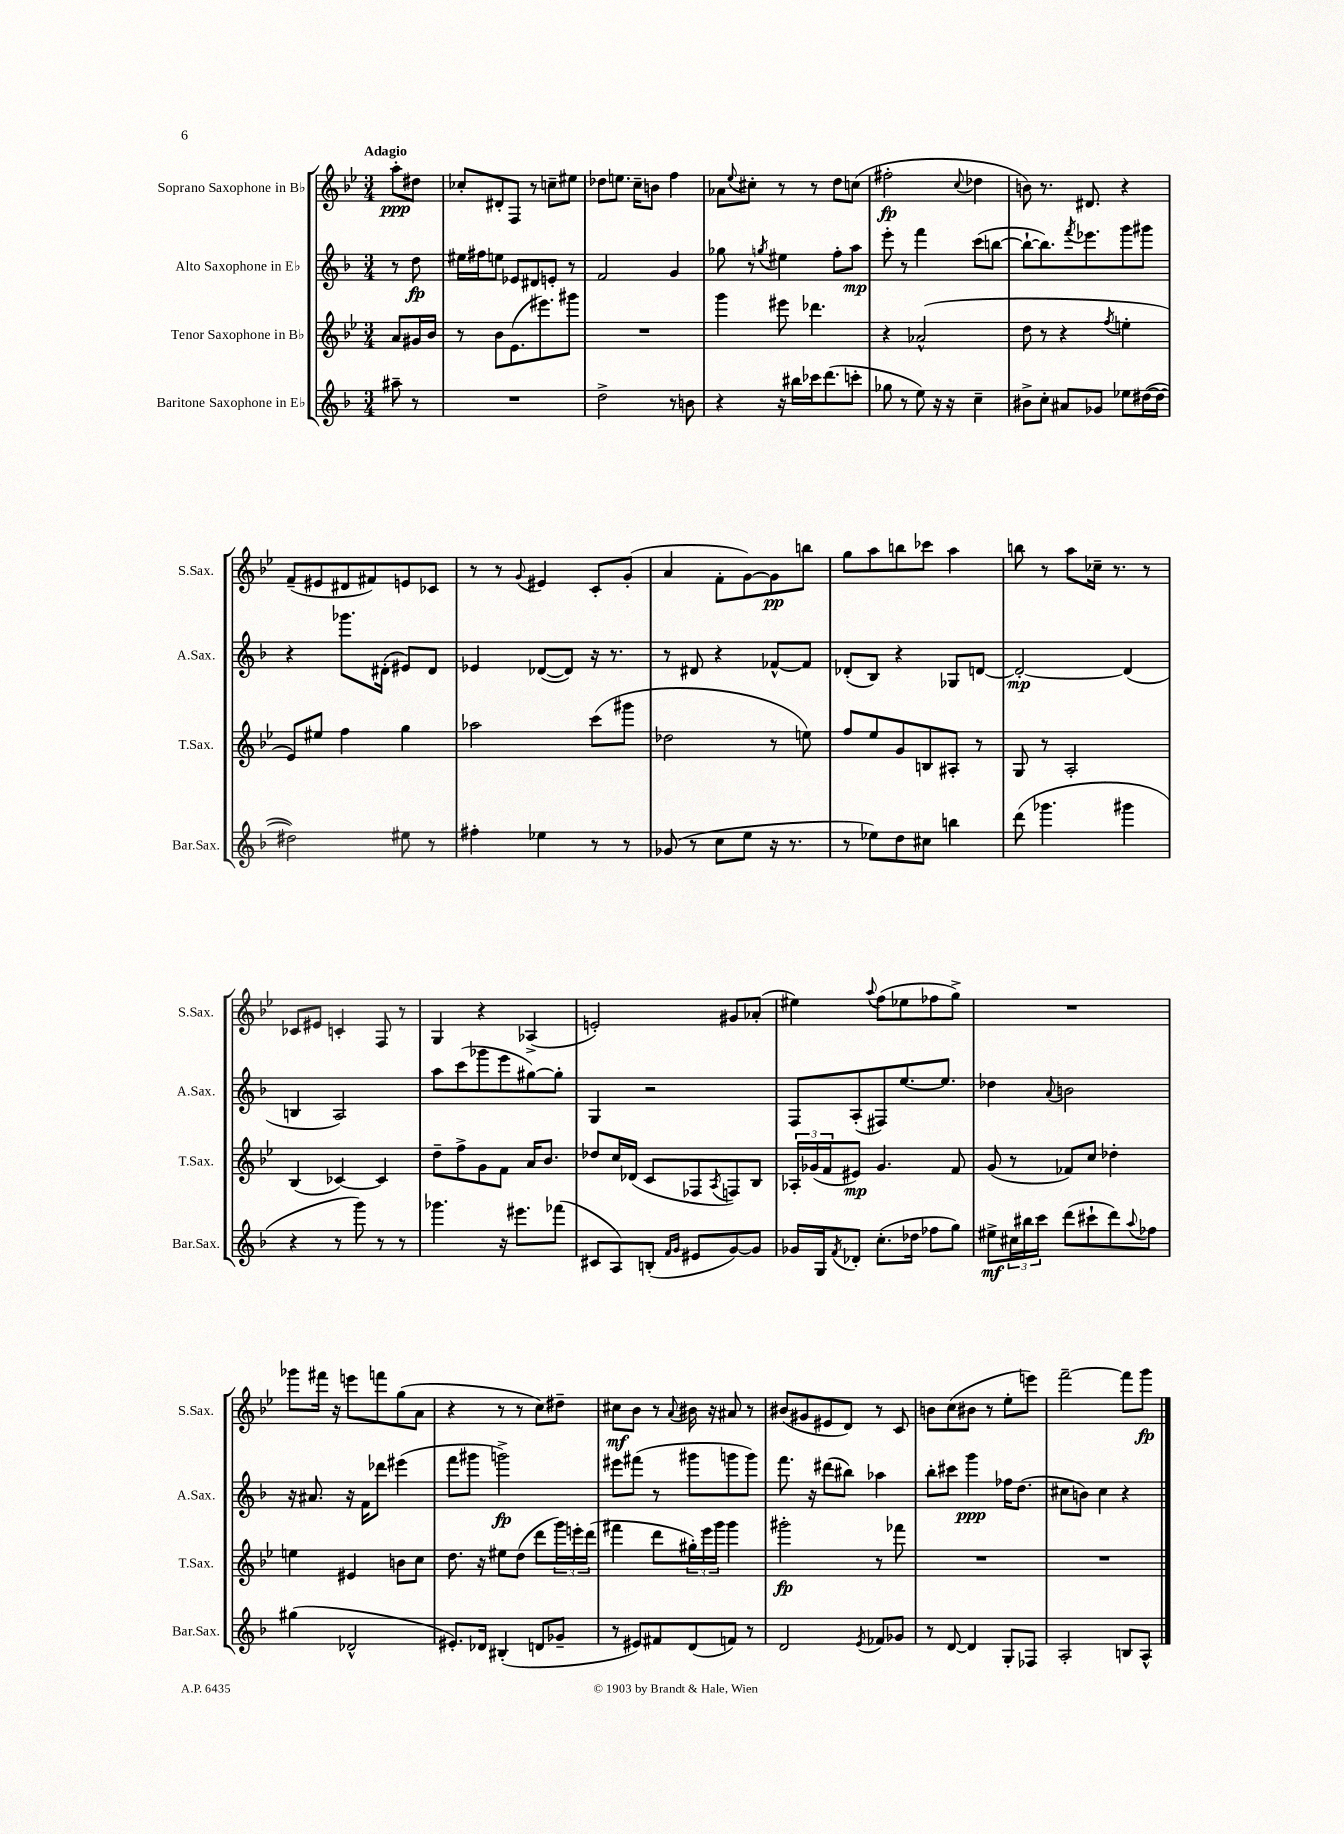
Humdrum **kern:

**kern	**dynam	**kern	**dynam	**kern	**dynam	**kern	**dynam
*part4	*part4	*part3	*part3	*part2	*part2	*part1	*part1
*staff4	*staff4	*staff3	*staff3	*staff2	*staff2	*staff1	*staff1
*I"Baritone Saxophone in E♭	*	*I"Tenor Saxophone in B♭	*	*I"Alto Saxophone in E♭	*	*I"Soprano Saxophone in B♭	*
*I'Bar.Sax.	*	*I'T.Sax.	*	*I'A.Sax.	*	*I'S.Sax.	*
*clefG2	*	*clefG2	*	*clefG2	*	*clefG2	*
*k[b-]	*	*k[b-e-]	*	*k[b-]	*	*k[b-e-]	*
*M3/4	*	*M3/4	*	*M3/4	*	*M3/4	*
=	=	=	=	=	=	=	=
!	!	!	!	!	!	!LO:TX:a:B:t=Adagio	!
8aa#X~\	.	8a/L	.	8r	.	8aa'\L	ppp
8r	.	16g#X/L	.	8dd\	fp	8dd#X\J	.
.	.	16b-/JJ	.	.	.	.	.
=1	=1	=1	=1	=1	=1	=1	=1
2.r	.	8r	.	16ee#X\LL	.	8cc-X'/L	.
.	.	.	.	16ff#X\J	.	.	.
.	.	8b-\L	.	8een\J	.	8d#X'/	.
.	.	(8.e-\	.	8e-X/L	.	8F/J	.
.	.	.	.	8d#X/	.	8r	.
.	.	8.eee#X\)	.	.	.	.	.
.	.	.	.	8en'/J	.	8ccn~\L	.
.	.	8ggg#X\J	.	8r	.	8ee#X\J	.
=2	=2	=2	=2	=2	=2	=2	=2
2dd^\	.	2.r	.	2f/	.	8dd-X\L	.
.	.	.	.	.	.	8.een\J	.
.	.	.	.	.	.	16cc~\KL	.
.	.	.	.	.	.	8bn\J	.
8r	.	.	.	4g/	.	4ff\	.
8bn\	.	.	.	.	.	.	.
=3	=3	=3	=3	=3	=3	=3	=3
4r	.	4ggg\	.	8gg-X\	.	8a-X\L	.
.	.	.	.	.	.	8qqee-/	.
.	.	.	.	8r	.	8cc#X'\J	.
.	.	.	.	8qggn/	.	.	.
16r	.	8eee#X\	.	4ee#X\	.	8r	.
16bb#X\LL	.	.	.	.	.	.	.
16ccc-X\J	.	4.ddd-X\	.	.	.	8r	.
(8.ddd\	.	.	.	.	.	.	.
.	.	.	.	8ff'\L	.	8dd\L	.
8cccn'\J	.	.	.	8aa\J	mp	(8ccn\J	.
=4	=4	=4	=4	=4	=4	=4	=4
8gg-X\	.	4r	.	8eee'\	.	2ff#X'\	fp
8r	.	.	.	8r	.	.	.
8ee\)	.	(2a-X^^/	.	4fff\	.	.	.
16r	.	.	.	.	.	.	.
16r	.	.	.	.	.	.	.
.	.	.	.	.	.	8qqcc/	.
4cc~\	.	.	.	(8ccc\L	.	4dd-X\	.
.	.	.	.	[8bbn\J	.	.	.
=5	=5	=5	=5	=5	=5	=5	=5
8b#X^\L	.	8dd\	.	8bb`\L_	.	8bn\)	.
8cc'\J	.	8r	.	8.bb\])	.	8.r	.
8a#X/L	.	4r	.	.	.	.	.
.	.	.	.	8qfff/	.	.	.
.	.	.	.	8.eee-X\	.	8.d#X/	.
8g-X/J	.	.	.	.	.	.	.
.	.	8qff/	.	.	.	.	.
8ee-X\L	.	4een'\	.	8ggg\	.	4r	.
([16dd#X\L	.	.	.	8ggg#X\J	.	.	.
16dd#\JJ_	.	.	.	.	.	.	.
!!LO:LB:g=z
=6	=6	=6	=6	=6	=6	=6	=6
2dd#X\])	.	8e-/L)	.	4r	.	(8f~/L	.
.	.	8ee#X/J	.	.	.	8e#X/	.
.	.	4ff\	.	8.ggg-X\L	.	8d#X/	.
.	.	.	.	.	.	8f#X/)	.
.	.	.	.	(16d#X'\Jk	.	.	.
8ee#X\	.	4gg\	.	8e#X/L)	.	8en/	.
8r	.	.	.	8d#/J	.	8c-X/J	.
=7	=7	=7	=7	=7	=7	=7	=7
4ff#X'\	.	2aa-X\	.	4e-X/	.	8r	.
.	.	.	.	.	.	8r	.
.	.	.	.	.	.	8qqg/	.
4ee-X\	.	.	.	([8d-X/L	.	4e#X/	.
.	.	.	.	8d-/J])	.	.	.
8r	.	(8ccc\L	.	16r	.	8c'/L	.
.	.	.	.	8.r	.	.	.
8r	.	8ggg#X\J	.	.	.	(8g'/J	.
=8	=8	=8	=8	=8	=8	=8	=8
(8g-X/	.	2dd-X\	.	8r	.	4a/	.
8r	.	.	.	8d#X/	.	.	.
8cc\L	.	.	.	4r	.	8f'\L	.
8ee\J	.	.	.	.	.	[8g\)	.
16r	.	8r	.	[8f-X^^/L	.	8g\]	pp
8.r	.	.	.	.	.	.	.
.	.	8een\)	.	8f-/J]	.	8bbn\J	.
=9	=9	=9	=9	=9	=9	=9	=9
8r	.	8ff/L	.	(8d-X'/L	.	8gg\L	.
8ee-X\L)	.	8ee-/	.	8B-/J)	.	8aa\	.
8dd\	.	8g/	.	4r	.	8bbn\	.
8cc#X\J	.	8Bn/	.	.	.	8ccc-X\J	.
4bbn\	.	8A#X'/J	.	8G-X/L	.	4aa\	.
.	.	8r	.	[8dn/J	.	.	.
=10	=10	=10	=10	=10	=10	=10	=10
(8ddd\	.	8G/	.	2d'/_	mp	8bbn\	.
4.ggg-X\	.	8r	.	.	.	8r	.
.	.	2A'/	.	.	.	8aa\L	.
.	.	.	.	.	.	16cc-X~\Jk	.
.	.	.	.	.	.	8.r	.
4ggg#X\	.	.	.	(4d/]	.	.	.
.	.	.	.	.	.	8r	.
!!LO:LB:g=z
=11	=11	=11	=11	=11	=11	=11	=11
4r	.	(4B-/	.	4Bn/	.	8c-X/L	.
.	.	.	.	.	.	8e#X/J	.
8r	.	[4c-X/)	.	2A/)	.	4cn'/	.
8ggg\)	.	.	.	.	.	.	.
8r	.	4c-/]	.	.	.	8F/	.
8r	.	.	.	.	.	8r	.
=12	=12	=12	=12	=12	=12	=12	=12
4.ggg-X\	.	8dd~\L	.	8aa\L	.	4G/	.
.	.	8ff^\	.	(8ccc\	.	.	.
.	.	8g\	.	8ggg-X\	.	4r	.
16r	.	8f\J	.	8eee\	.	.	.
8.eee#X\L	.	.	.	.	.	.	.
.	.	16a/KL	.	[8gg#X\)	.	(4A-X^/	.
.	.	8.b-/J	.	.	.	.	.
(8fff-X\J	.	.	.	8gg#'\J]	.	.	.
=13	=13	=13	=13	=13	=13	=13	=13
8c#X/L	.	8dd-X/L	.	4G/	.	2en'/)	.
8A/)	.	16cc/L	.	.	.	.	.
.	.	(16d-X/JJ	.	.	.	.	.
(8Bn'/J	.	8c/L	.	2r	.	.	.
16qqf/LL	.	.	.	.	.	.	.
16qqg/JJ	.	.	.	.	.	.	.
8e#X/L	.	8F-X/	.	.	.	.	.
.	.	8qA/	.	.	.	.	.
[8g/)	.	8Fn/)	.	.	.	8g#X/L	.
8g/J]	.	8B-/J	.	.	.	(8a-X'/J	.
=14	=14	=14	=14	=14	=14	=14	=14
16g-X/LL	.	24A-X'/LL	.	8F/L	.	4ee#X\)	.
.	.	(24g-X/	.	.	.	.	.
16G/J	.	.	.	.	.	.	.
.	.	24f/J	.	.	.	.	.
8qf/	.	.	.	.	.	.	.
8d-X'/J	.	8e#X/J)	mp	(8A'/	.	.	.
.	.	.	.	.	.	8qqaa/	.
(8.cc'\L	.	4.g-/	.	8F#X/)	.	(8ff\L	.
.	.	.	.	[8.ee/	.	8ee-X\	.
16dd-X\Jk	.	.	.	.	.	.	.
8ff-X\L	.	.	.	.	.	8ff-X\	.
.	.	.	.	8.ee/J]	.	.	.
8gg\J)	.	8f/	.	.	.	8gg^\J)	.
=15	=15	=15	=15	=15	=15	=15	=15
8ee#X^\L	mf	(8g/	.	4dd-X\	.	2.r	.
24cc#X\L	.	8r	.	.	.	.	.
24bb#X\	.	.	.	.	.	.	.
24ccc\JJ	.	.	.	.	.	.	.
.	.	.	.	8qqa/	.	.	.
(8ddd\L	.	8f-X/L)	.	2bn\	.	.	.
8ccc#X`\	.	8cc/J	.	.	.	.	.
8ddd\)	.	4dd-X'\	.	.	.	.	.
8qqaa/	.	.	.	.	.	.	.
8ff-X\J	.	.	.	.	.	.	.
!!LO:LB:g=z
=16	=16	=16	=16	=16	=16	=16	=16
(4gg#X\	.	4een\	.	16r	.	8ggg-X\L	.
.	.	.	.	8.a#X/	.	.	.
.	.	.	.	.	.	16fff#X\Jk	.
.	.	.	.	.	.	16r	.
2d-X^^/	.	4e#X/	.	16r	.	8eeen\L	.
.	.	.	.	16f\KL	.	.	.
.	.	.	.	8ddd-X\J	.	8fffn\	.
.	.	8bn\L	.	(4eee#X\	.	(8gg\	.
.	.	8cc\J	.	.	.	8a\J	.
=17	=17	=17	=17	=17	=17	=17	=17
8.e#X'/L)	.	8.dd\	.	8fff\L	.	4r	.
.	.	.	.	8ggg#X\J	.	.	.
16d-X/Jk	.	16r	.	.	.	.	.
(4B#X'/	.	8ee#X\L	.	2gggn^\)	fp	8r	.
.	.	(8dd\J	.	.	.	8r	.
8dn/L	.	8ddd\L	.	.	.	8cc\L)	.
8g-X~/J	.	24ggg\L)	.	.	.	8dd#X~\J	.
.	.	24eeen'\	.	.	.	.	.
.	.	(24ddd\JJ	.	.	.	.	.
=18	=18	=18	=18	=18	=18	=18	=18
8r	.	4fff#X\	.	8eee#X\L	.	8cc#X\L	mf
8e#X/L)	.	.	.	(8fff#X\J	.	8b-\J	.
8f#X/	.	8ddd\L	.	8r	.	8r	.
.	.	.	.	.	.	8qqa/	.
(8d/	.	24gg#X'\L)	.	8ggg#X\L	.	16b#X\	.
.	.	24eee-\	.	.	.	.	.
.	.	.	.	.	.	16r	.
.	.	24ggg\JJ	.	.	.	.	.
8fn/J)	.	4ggg\	.	8gggn\	.	8a#X/	.
8r	.	.	.	8ggg\J)	.	8r	.
=19	=19	=19	=19	=19	=19	=19	=19
2d/	.	2ggg#X'\	fp	8.fff\	.	(8b#X/L	.
.	.	.	.	.	.	8g#X/	.
.	.	.	.	16r	.	.	.
.	.	.	.	(8ddd#X\L	.	8e#X/	.
.	.	.	.	8bb#X\J)	.	8d/J)	.
8qe/	.	.	.	.	.	.	.
8f-X/L	.	8r	.	4aa-X\	.	8r	.
8g-X/J	.	8fff-X\	.	.	.	8c/	.
=20	=20	=20	=20	=20	=20	=20	=20
8r	.	2.r	.	8bb-'\L	.	8bn\L	.
[8d/	.	.	.	8ccc#X\J	.	(8cc\	.
4d/]	.	.	.	4ggg\	ppp	8b#X\J	.
.	.	.	.	.	.	8r	.
8G'/L	.	.	.	16ff-X\KL	.	8ee-'\L	.
.	.	.	.	(8.dd\J	.	.	.
8F-X/J	.	.	.	.	.	8eeen\J)	.
=21	=21	=21	=21	=21	=21	=21	=21
2A'/	.	2.r	.	8cc#X\L	.	[2fff~\	.
.	.	.	.	8bn\J)	.	.	.
.	.	.	.	4cc#\	.	.	.
8Bn/L	.	.	.	4r	.	8fff\L]	.
8A^^/J	.	.	.	.	.	8ggg\J	fp
==	==	==	==	==	==	==	==
*-	*-	*-	*-	*-	*-	*-	*-
